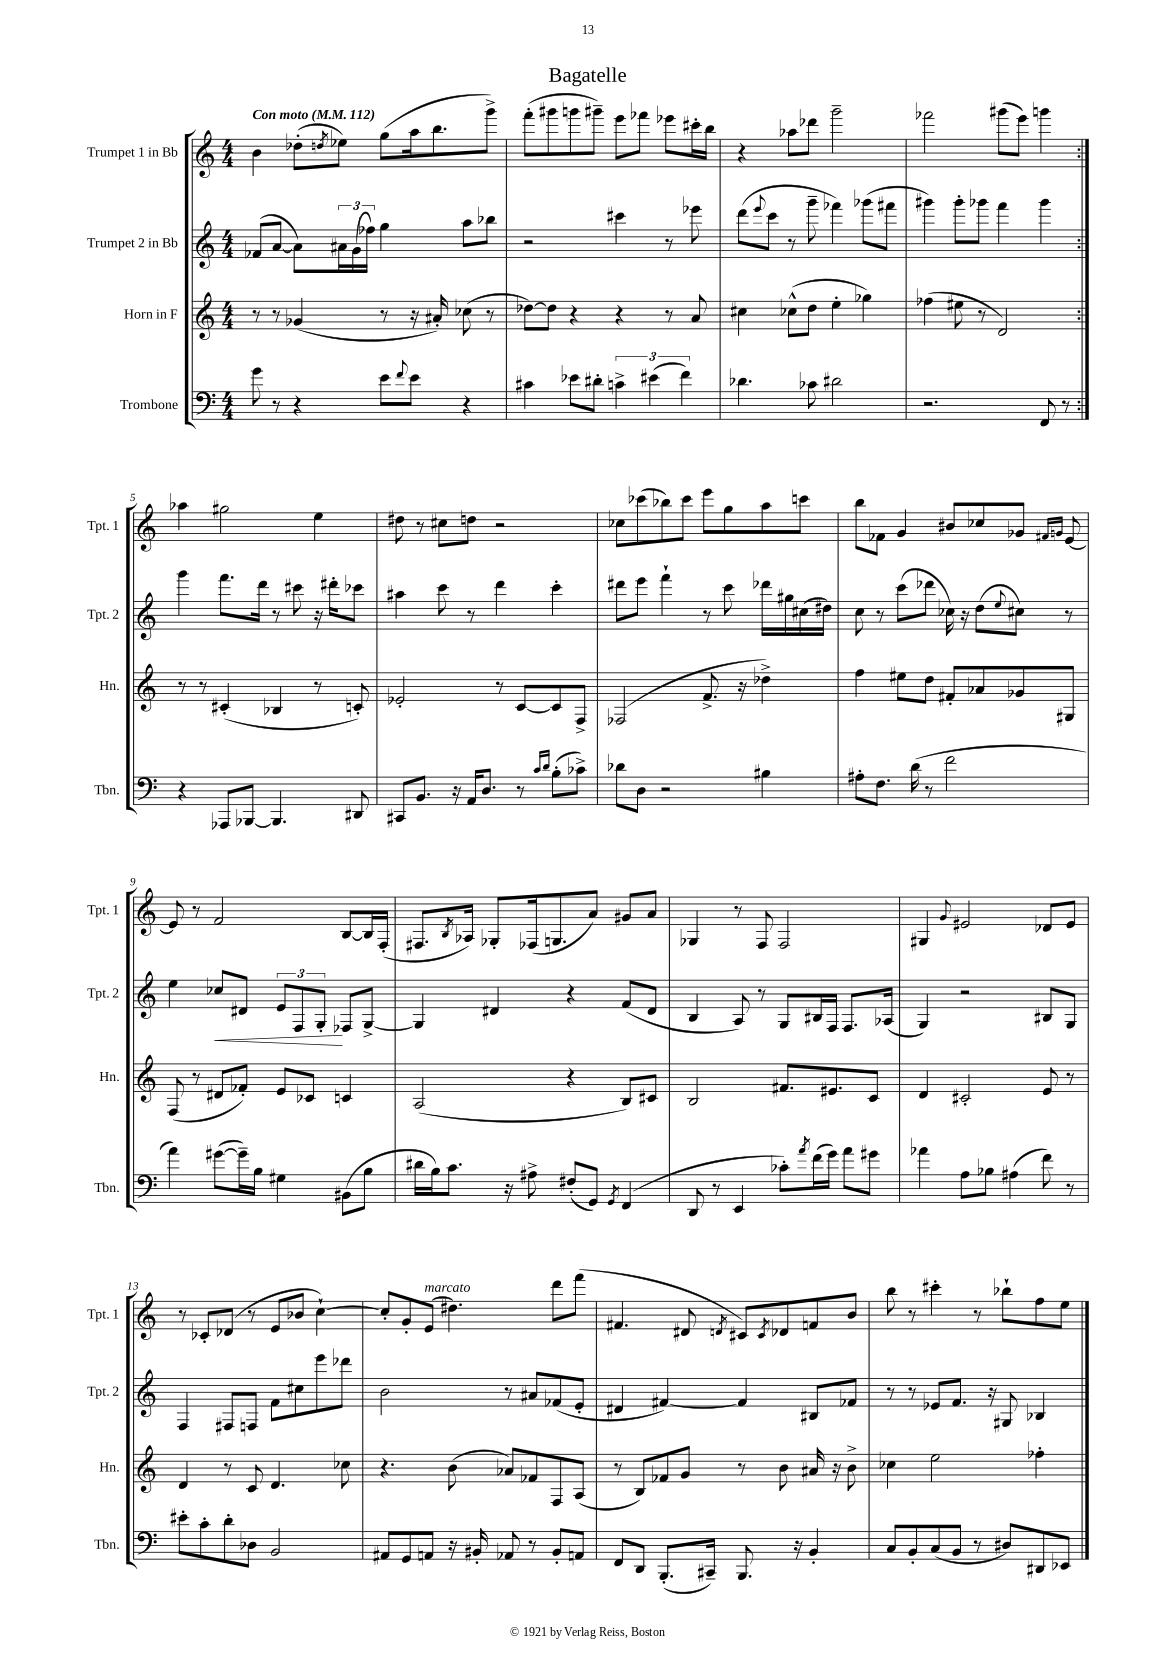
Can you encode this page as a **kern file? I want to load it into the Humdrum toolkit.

**kern	**kern	**kern	**kern
*staff4	*staff3	*staff2	*staff1
*clefF4	*clefG2	*clefG2	*clefG2
*k[]	*k[]	*k[]	*k[]
*M4/4	*M4/4	*M4/4	*M4/4
*MM112	*MM112	*MM112	*MM112
8g	8r	(8f-	4b
8r	8r	[8a	.
4r	(4g-	8a])	(8dd-'
.	.	.	8qdd
.	.	24a#	8ee-)
.	.	(24g	.
.	.	24ff-)	.
8e	8r	4gg	(8gg
8qqf	.	.	.
8e	16r	.	16aa
.	16a#')	.	8.bb
4r	(8cc-	8aa	.
.	8r	8bb-	8ggg^)
=	=	=	=
4c#	[8dd-)	2r	(8fff'
.	8dd-]	.	8ggg#
8e-	4r	.	8ggg
8d#'	.	.	8ggg#~)
6c^	4r	4ccc#	8eee
.	.	.	8fff-
(6e#	.	.	.
.	8r	8r	8eee-
6f)	.	.	.
.	8a	8eee-	16ccc#'
.	.	.	16bb
=	=	=	=
4.d-	4cc#	(8ddd	4r
.	.	8qqeee	.
.	.	8ccc	.
.	(8cc-^^	8r	8aa-
8c-	8dd	8ggg~	8ddd-
2d#	4ee'	4fff-)	2ggg~
.	4gg-)	(8ggg-	.
.	.	8fff#	.
=	=	=	=
2.r	(4ff-	4ggg#)	2fff-
.	8ee#	8ggg#'	.
.	8r	8ggg-	.
.	2d)	4fff	(8ggg#
.	.	.	8eee)
8FF	.	4ggg-	4ggg
8r	.	.	.
=:|!	=:|!	=:|!	=:|!
4r	8r	4ggg	4aa-
.	8r	.	.
8AAA-	(4c#'	8.fff	2gg#
[8BBB-	.	.	.
.	.	16ddd	.
4.BBB-]	4B-	8r	.
.	.	8ccc#	.
.	8r	16r	4ee
.	.	16ddd#'	.
8DD#	8c')	8ccc-	.
=	=	=	=
8CC#	2e-'	4aa#	8dd#
8.BB	.	.	8r
.	.	8ccc	8cc#
16r	.	.	.
16AA	.	8r	8dd
8.D	.	.	.
.	8r	4ddd	2r
8r	[8c	.	.
16qqc	.	.	.
16qqd	.	.	.
(8B'	8c]	4ccc'	.
8c-^)	8F^	.	.
=	=	=	=
8d-	(2F-	8ddd#	8cc-
8D	.	8eee	(8ccc-
2r	.	4fff`	8bb-)
.	.	.	8ccc-
.	8.f^	8r	8eee
.	.	8ccc	8gg
.	16r	.	.
4B#	4dd-^)	16ddd-	8aa
.	.	16gg#	.
.	.	(16cc#	8ccc
.	.	16dd#)	.
=	=	=	=
8A#'	4ff	8cc	8bb
8.F	.	8r	8f-
.	8ee#	(8ccc	4g
(16d	.	.	.
8r	8dd	8ddd-	.
2f	8f#'	16cc-)	8b#
.	.	16r	.
.	8a-	(8dd	8cc-
.	.	8qqee	.
.	8g-	8cc#)	8g-
.	.	.	16qqf#
.	.	.	16qqg
.	8G#	8r	[8e
=	=	=	=
4a)	(8F	4ee	8e]
.	8r	.	8r
([8g#	8d#	8cc-	2f
16g#~])	8f-')	8d#	.
16B	.	.	.
4G#	8e	12e	.
.	.	12F	.
.	8c-	.	.
.	.	12G'	.
(8BB#	4c	8F-	[8B
8B	.	[8G^	16B]
.	.	.	(16F'
=	=	=	=
16d#	(2A	4G]	8.F#
16B)	.	.	.
8.c	.	.	.
.	.	.	8qB
.	.	.	16A-)
.	.	4d#	8G-'
16r	.	.	.
8A#^	.	.	(16F-
.	.	.	8.G
(8F#'	4r	4r	.
8GG)	.	.	8a)
8qGG	.	.	.
(4FF	8B)	(8f	8g#
.	8c#	8d#	8a
=	=	=	=
8DD	2B	4B	4G-
8r	.	.	.
4EE	.	8A)	8r
.	.	8r	8F
8c-')	8.f#	8G	2F
8qa	.	.	.
(16f	.	16B#	.
16g)	8.e#	16F	.
8a	.	8.F	.
8g#	8c	.	.
.	.	(16A-	.
=	=	=	=
4a-	4d	4G)	4G#
.	.	.	8qqg
8A	2c#'	2r	2e#
8B-	.	.	.
(4A#	.	.	.
8f)	8e	8B#	8d-
8r	8r	8G	8e#
=	=	=	=
8e#'	4d	4F	8r
8c'	.	.	8c-'
8d'	8r	8F#	(8d-
8D-	8c	8F	8r
2BB	4.d	8f	8e
.	.	8cc#	8b-
.	.	8eee	[4cc`)
.	8cc-	8ddd-	.
=	=	=	=
8AA#	4.r	2b	8cc']
8GG	.	.	8g'
8AA	.	.	(8e
16r	(8b	.	4.dd#)
16BB#'	.	.	.
8AA-	8a-)	8r	.
8r	8f-	8a#	.
8BB#'	8F	(8f-	8ddd
8AA	(8A	8e'	(8fff
=	=	=	=
8FF	8r	4d#	4.f#
8DD	8B)	.	.
(8.BBB'	8f-	[4f#)	.
.	8g	.	8d#
16CC#~)	.	.	.
.	.	.	8qd
8.BBB	8r	4f#]	8c#)
.	.	.	8qc#
.	8b	.	8d-
16r	.	.	.
4BB'	16a#	8B#	8f
.	16r	.	.
.	8b^	8f-	8b
=	=	=	=
8C	4cc-	8r	8bb
8BB'	.	8r	8r
(8C	2ee	8e-	4ccc#'
8BB	.	8.f	.
8r	.	.	8r
.	.	16r	.
8D#)	.	8G#	8bb-`
8DD#	4ff-'	4B-	8ff
8EE-	.	.	8ee
==	==	==	==
*-	*-	*-	*-
